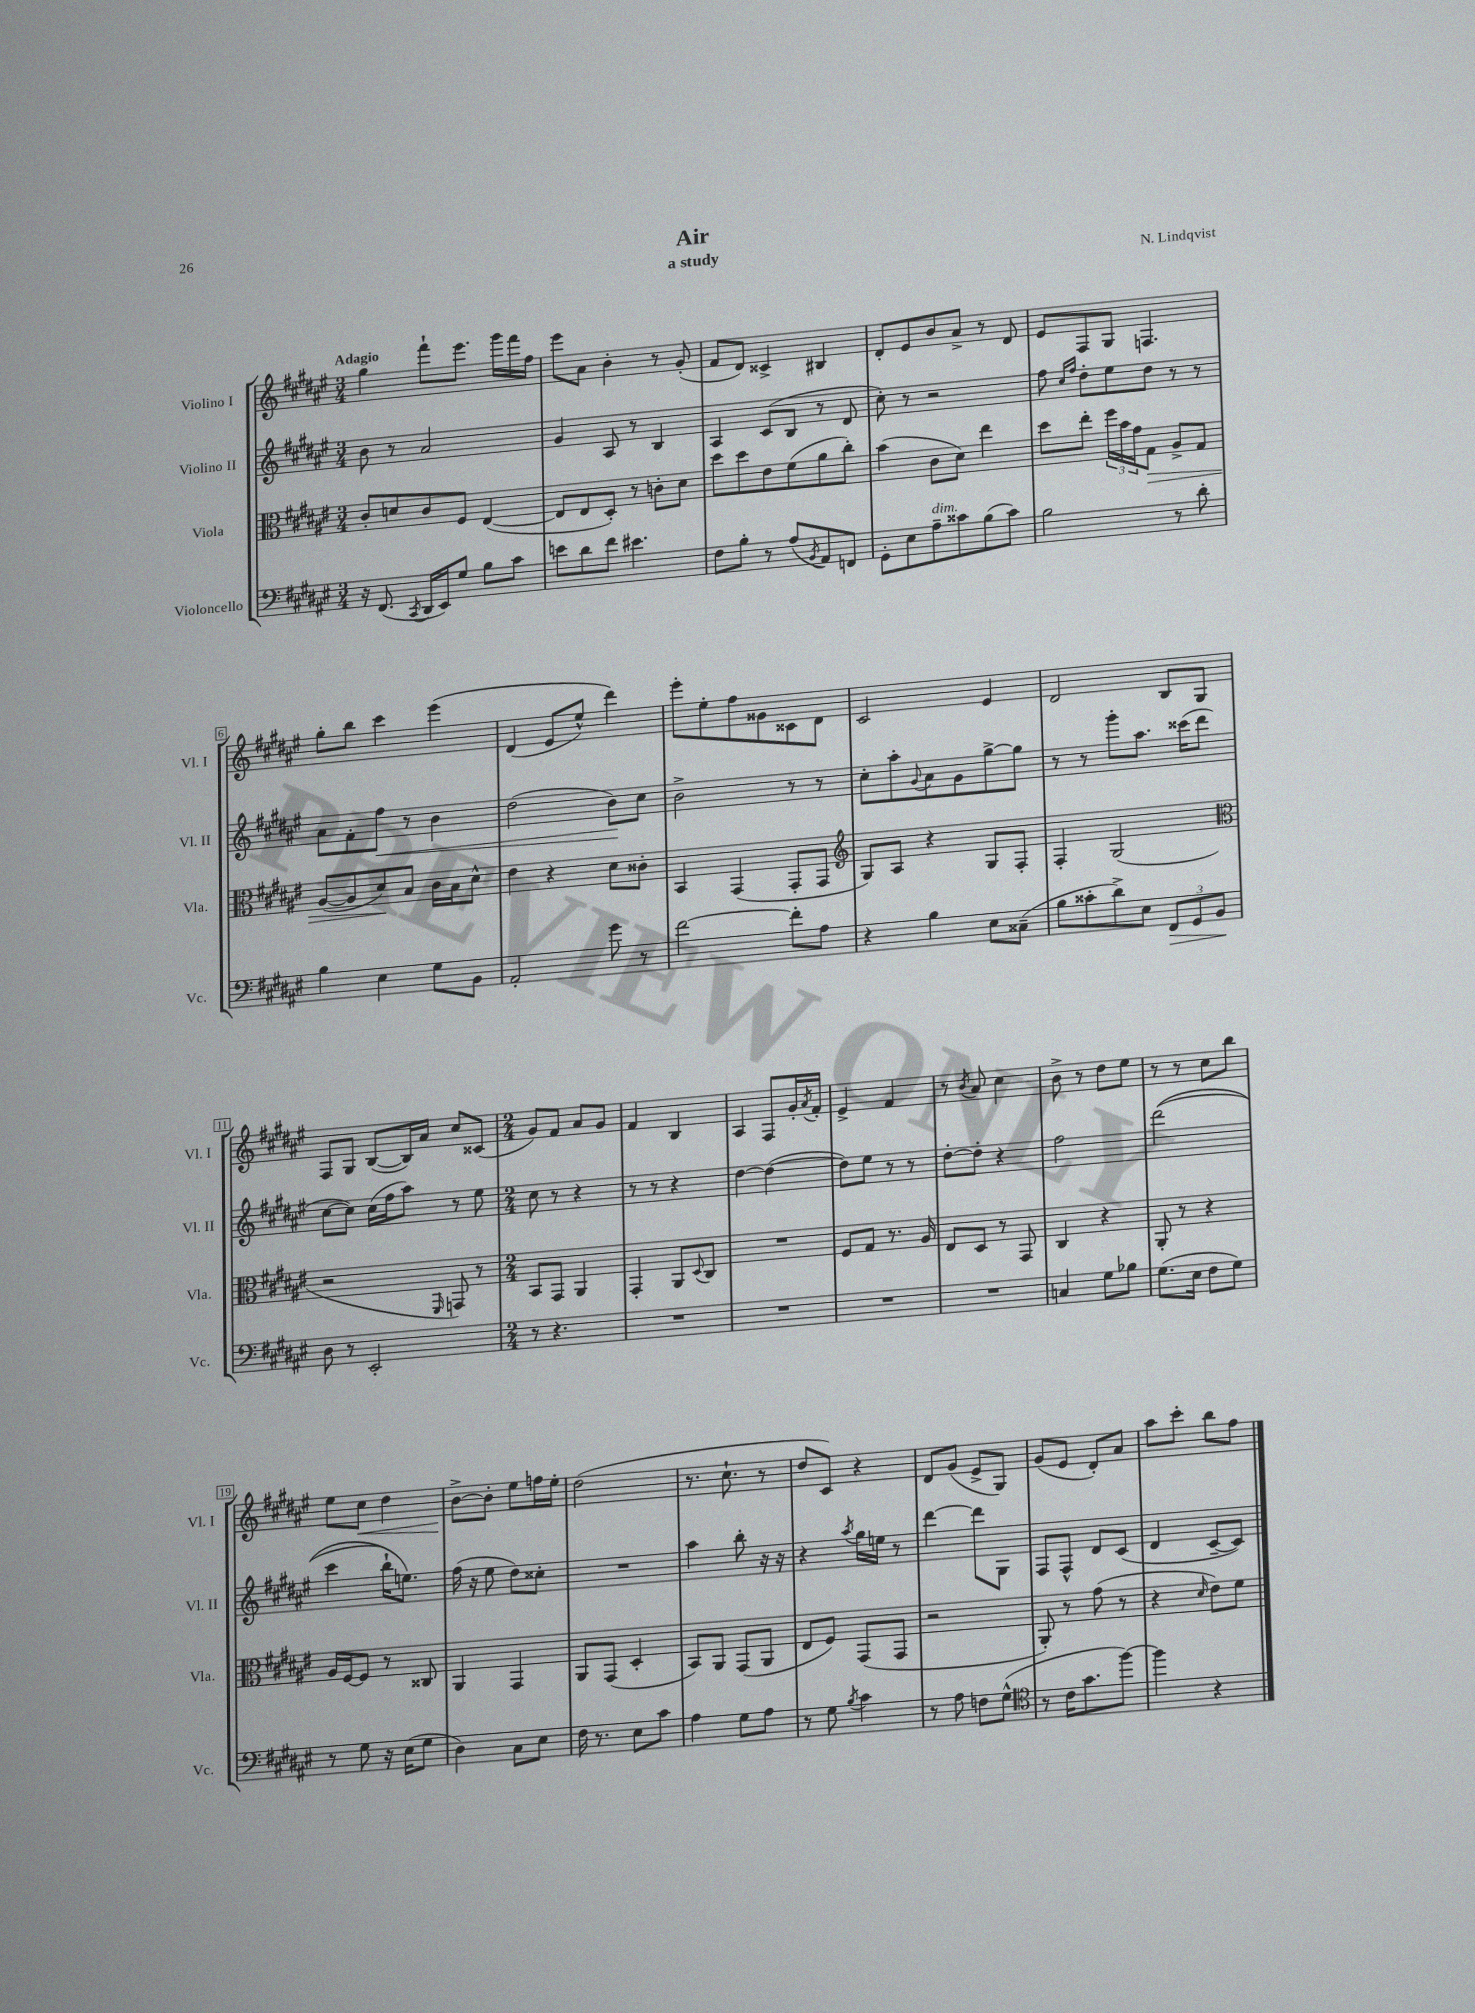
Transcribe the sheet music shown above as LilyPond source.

\header { title = "Air" composer = "N. Lindqvist" subtitle = "a study" }
<<
\new StaffGroup <<
\new Staff = "s0" \with { instrumentName = "Violino I" shortInstrumentName = "Vl. I" } {
    \clef treble \key fis \major \numericTimeSignature \time 3/4 \tempo "Adagio"
    gis''4 fis'''8-! eis'''8. gis'''16 fis'''16 fis''16 |
    eis'''8 ais'8 b'4-. r8 gis'8-.( |
    fis'8 dis'8) cisis'4-> bis4 |
    dis'8-. eis'8 b'8 ais'8-> r8 dis'8 |
    eis'8 fis8 gis8 f4. |
    gis''8-. b''8 cis'''4 eis'''4\( |
    dis'4( eis'8 eis''8-^) dis'''4\) |
    eis'''8-. eis''8-. fis''8 gisis'8 cisis'8 dis'8 |
    cis'2 eis'4 |
    dis'2 b8 gis8 |
    fis8 gis8 b8~( b16) ais'16 cis''8 cisis'8( |
    \numericTimeSignature \time 2/4 gis'8) fis'8 ais'8 gis'8 |
    fis'4 b4 |
    ais4 fis8 gis'16-. \acciaccatura { ais'8 } fis'16-. |
    eis'4-> fis'4 |
    r8 \acciaccatura { b'8 } ais'8 cis''4 |
    b'8-> r8 dis''8 eis''8 |
    r8 r8 cis''8 b''8 |
    eis''8 cis''8\< dis''4 |
    b'8~->\! b'8-. eis''8 f''16 eis''16-. |
    dis''2( |
    r8. cis''8.-! r8 |
    dis''8 cis'8) r4 |
    dis'8 gis'8( eis'8-> gis8) |
    gis'8( eis'8 dis'8-.) ais'8 |
    ais''8 cis'''8-. b''8 fis''8 \bar "|." |
}
\new Staff = "s1" \with { instrumentName = "Violino II" shortInstrumentName = "Vl. II" } {
    \clef treble \key fis \major \numericTimeSignature \time 3/4
    b'8 r8 ais'2 |
    gis'4 ais8 r8 b4 |
    ais4 cis'8( b8 r8 dis'8 |
    cis''8-.) r8 r2 |
    fis''8 \grace { cis''16 fis''16 } dis''8-. eis''8 dis''8 r8 r8 |
    ais'8 fis'8-. fis''8\< r8 b'4 |
    dis''2( b'8\!) cis''8 |
    b'2-> r8 r8 |
    cis''8-. ais''8-. \appoggiatura { gis'8 } ais'8 gis'8 gis''8~-> gis''8 |
    r8 r8 gis'''8-. ais''8. cisis'''16( dis'''8 |
    cis''8~ cis''8) cis''16( fis''16 ais''8) r8 eis''8 |
    \numericTimeSignature \time 2/4 cis''8 r8 r4 |
    r8 r8 r4 |
    dis''4~ dis''4~( |
    dis''8) eis''8 r8 r8 |
    dis''8~-. dis''8-. r4 |
    fis''2 |
    dis'''2(\( |
    cis'''4 b''16-!) e''8.\) |
    fis''16( r16 eis''8 dis''8) cisis''8-. |
    R2 |
    ais''4 b''8-. r16 r16 |
    r4 \acciaccatura { ais''8 } gis''16 e''16 r8 |
    dis'''4~ dis'''8 gis8 |
    fis8 fis8-^ dis'8 cis'8( |
    dis'4 cis'8~-- cis'8) \bar "|." |
}
\new Staff = "s2" \with { instrumentName = "Viola" shortInstrumentName = "Vla." } {
    \clef alto \key fis \major \numericTimeSignature \time 3/4
    cis'8-. d'8 cis'8 fis8 eis4~( |
    eis8 eis8 dis8-.) r8 c'8-. dis'8 |
    dis''8 dis''8 eis'8 fis'8( ais'8 cis''8-.) |
    b'4( cis'8 dis'8) eis''4 |
    dis''8 eis''8-. \tuplet 3/2 { fis''16 b'16 gis'16 } gis8\> ais8-> gis8 |
    ais8~( ais8 dis'8\!) b8 cis'16 b16 dis'8-^ |
    eis'4 r4 dis'8 cisis'8-. |
    b,4 gis,4( gis,8-. gis,8 |
    \clef treble gis8) ais8 r4 gis8 fis8-. |
    fis4-. gis2( |
    \clef alto r2 \grace { fis,16 } g,8) r8 |
    \numericTimeSignature \time 2/4 b,8 gis,8 ais,4 |
    gis,4-. ais,8 \appoggiatura { dis8 } cis8 |
    R2 |
    fis8 gis8 r8. ais16 |
    eis8 dis8 r8 gis,8 |
    cis4 r4 |
    ais,8-. r8 r4 |
    ais16 fis16~ fis8 r8 cisis8 |
    ais,4 gis,4 |
    ais,8 gis,8( dis4-. |
    b,8) ais,8 gis,8( ais,8 |
    eis8 fis8) gis,8( gis,8 |
    r2 |
    ais,8-.) r8 gis'8( r8 |
    r4 \grace { dis'16 } eis'8) fis'8 \bar "|." |
}
\new Staff = "s3" \with { instrumentName = "Violoncello" shortInstrumentName = "Vc." } {
    \clef bass \key fis \major \numericTimeSignature \time 3/4
    r16 fis,8.( \acciaccatura { cis,8 } dis,16 eis,16) gis8 b8 cis'8 |
    e'8 dis'8 fis'8 eis'4. |
    fis8 b8-. r8 ais8( \acciaccatura { b,8 } ais,8) f,8 |
    gis,8-. eis8 ais8--^\markup { \italic "dim." } cisis'8 b8( cisis'8) |
    b2 r8 dis'8-. |
    b4 eis4 gis8 b,8 |
    ais,2-. gis'8 r8 |
    fis'2~ fis'8-. ais8 |
    r4 b4 eis8 cisis8--( |
    b8 cisis'8-. dis'8->) eis8 \tuplet 3/2 { fis,8\> gis,8 b,8\! } |
    dis8 r8 eis,2-. |
    \numericTimeSignature \time 2/4 r8 r4. |
    R2 |
    R2 |
    R2 |
    R2 |
    c4 gis8 bes8 |
    gis8.( eis16 fis8 gis8) |
    r8 gis8 r16 eis16( gis8 |
    dis4) cis8 eis8 |
    fis16 r8. eis8 cis'8 |
    ais4 gis8 ais8 |
    r8 gis8 \acciaccatura { b8 } cis'4 |
    r8 ais8 f8 gis8-^( |
    \clef tenor r8 cis'16 gis'8. fis''8~) |
    fis''4 r4 \bar "|." |
}
>>
>>
\layout { \context { \Score \override BarNumber.stencil = #(make-stencil-boxer 0.1 0.3 ly:text-interface::print) } }
